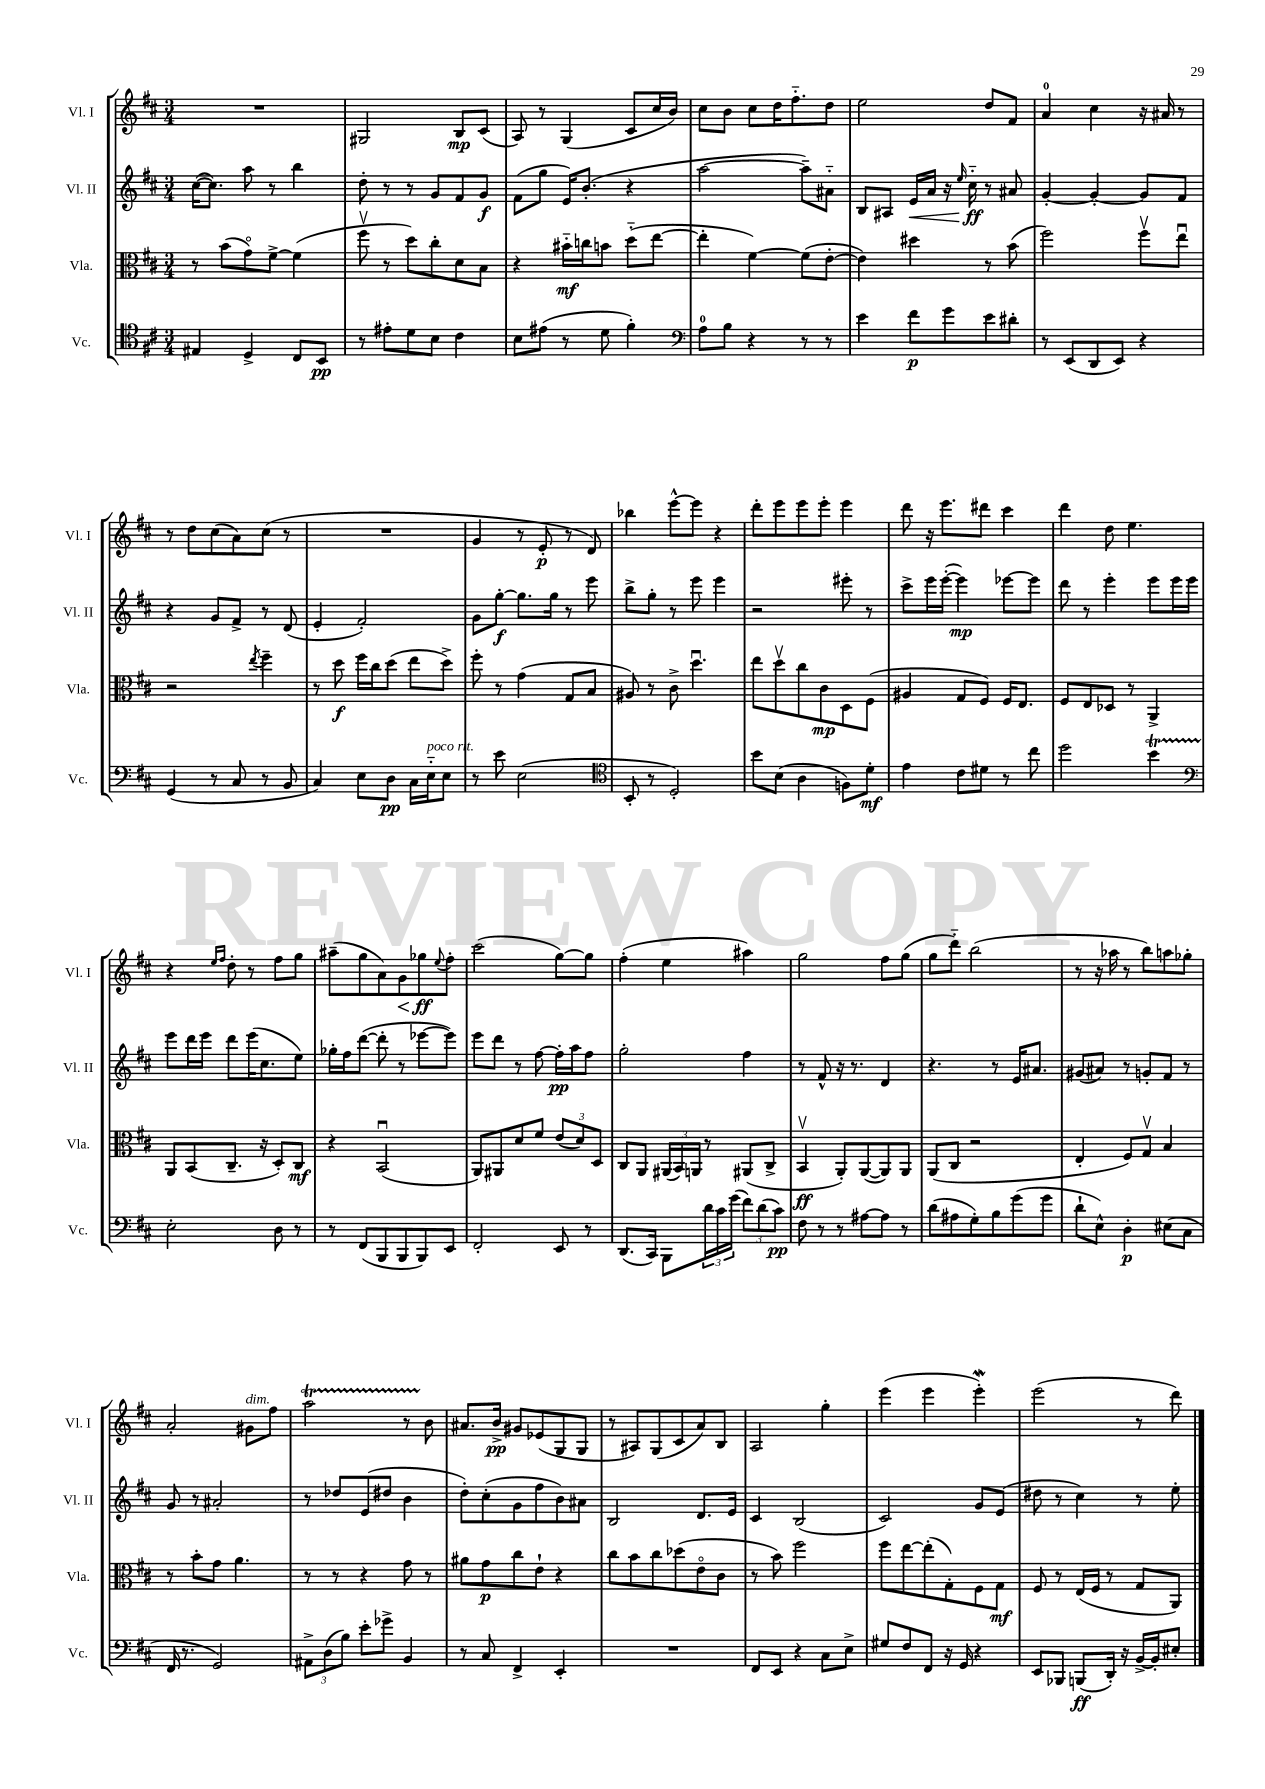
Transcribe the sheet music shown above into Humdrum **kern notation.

**kern	**dynam	**kern	**dynam	**kern	**dynam	**kern	**dynam
*part4	*part4	*part3	*part3	*part2	*part2	*part1	*part1
*staff4	*staff4	*staff3	*staff3	*staff2	*staff2	*staff1	*staff1
*I"Vc.	*	*I"Vla.	*	*I"Vl. II	*	*I"Vl. I	*
*I'Vc.	*	*I'Vla.	*	*I'Vl. II	*	*I'Vl. I	*
*clefC4	*	*clefC3	*	*clefG2	*	*clefG2	*
*k[f#c#]	*	*k[f#c#]	*	*k[f#c#]	*	*k[f#c#]	*
*M3/4	*	*M3/4	*	*M3/4	*	*M3/4	*
=6	=6	=6	=6	=6	=6	=6	=6
4E#X/	.	8r	.	([16cc#\KL	.	2.r	.
.	.	.	.	8.cc#\J])	.	.	.
.	.	(8b\L	.	.	.	.	.
4D^/	.	8g\)	.	8aa\	.	.	.
.	.	[8f#^\J	.	8r	.	.	.
8C#/L	.	(4f#\]	.	4bb\	.	.	.
8BB/J	pp	.	.	.	.	.	.
=7	=7	=7	=7	=7	=7	=7	=7
8r	.	8ff#v\	.	8dd'\	.	2G#X/	.
8e#X'\L	.	8r	.	8r	.	.	.
8d\	.	8dd\L)	.	8r	.	.	.
8B\J	.	8cc#'\	.	8g/L	.	.	.
4c#\	.	8d\	.	8f#/	.	8B/L	mp
.	.	8B\J	.	8g/J	f	(8c#/J	.
=8	=8	=8	=8	=8	=8	=8	=8
8B\L	.	4r	.	(8f#\L	.	8A/)	.
(8e#X\J	.	.	.	8gg\J	.	8r	.
8r	.	16b#X\LL	mf	16e/KL)	.	(4G/	.
.	.	16ccn\J	.	(8.b'/J	.	.	.
8d\	.	8bn\J	.	.	.	.	.
4f#'\)	.	(8dd\L	.	4r	.	8c#/L	.
.	.	[8ee\J	.	.	.	16cc#/L	.
.	.	.	.	.	.	16b/JJ)	.
=9	=9	=9	=9	=9	=9	=9	=9
*clefF4	*	*	*	*	*	*	*
8A\L	.	4ee'\]	.	[2aa\	.	8cc#\L	.
8B\J	.	.	.	.	.	8b\J	.
4r	.	[4f#\)	.	.	.	8cc#\L	.
.	.	.	.	.	.	16dd\K	.
.	.	.	.	.	.	8.ff#\	.
8r	.	(8f#\L]	.	8aa~\L])	.	.	.
8r	.	[8e'\J	.	8a#X\J	.	8dd\J	.
=10	=10	=10	=10	=10	=10	=10	=10
4e\	.	4e\])	.	8B/L	.	2ee\	.
.	.	.	.	8A#X/J	.	.	.
!	!	!	!	!	!LO:HP:b	!	!
8f#\L	p	4dd#X\	.	16e/LL	<	.	.
.	.	.	.	16a/JJ	.	.	.
8g\	.	.	.	16r	.	.	.
.	.	.	.	16qqee/	.	.	.
.	.	.	.	16cc#\	ff	.	.
8e\	.	8r	.	8r	[	8dd/L	.
8d#X'\J	.	(8b\	.	8a#X/	.	8f#/J	.
=11	=11	=11	=11	=11	=11	=11	=11
8r	.	2ff#\)	.	[4g'/	.	4a/	.
(8EE/L	.	.	.	.	.	.	.
8DD/	.	.	.	4g'/_	.	4cc#\	.
8EE/J)	.	.	.	.	.	.	.
4r	.	8ff#v\L	.	8g/L]	.	16r	.
.	.	.	.	.	.	16a#X/	.
.	.	8eeu\J	.	8f#/J	.	8r	.
!!LO:LB:g=z
=12	=12	=12	=12	=12	=12	=12	=12
(4GG/	.	2r	.	4r	.	8r	.
.	.	.	.	.	.	8dd\L	.
8r	.	.	.	8g/L	.	(8cc#\	.
8C#/	.	.	.	8f#^/J	.	8a\)	.
.	.	8qee/	.	.	.	.	.
8r	.	4ff#~\	.	8r	.	(8cc#\J	.
8BB/	.	.	.	(8d/	.	8r	.
=13	=13	=13	=13	=13	=13	=13	=13
4C#/)	.	8r	.	4e'/	.	2.r	.
.	.	8dd\	f	.	.	.	.
8E\L	.	16ff#\LL	.	2f#'/)	.	.	.
.	.	16cc#\J	.	.	.	.	.
8D\J	pp	(8dd\J	.	.	.	.	.
16C#\LL	.	8ee\L	.	.	.	.	.
!LO:TX:a:i:t=poco rit.	!	!	!	!	!	!	!
16E\J	.	.	.	.	.	.	.
8E\J	.	8dd^\J)	.	.	.	.	.
=14	=14	=14	=14	=14	=14	=14	=14
8r	.	8ff#'\	.	8g\L	.	4g/	.
8e\	.	8r	.	[8gg'\J	f	.	.
(2E\	.	(4g\	.	8.gg\L]	.	8r	.
.	.	.	.	.	.	8e'/	p
.	.	.	.	16gg\Jk	.	.	.
.	.	8G/L	.	8r	.	8r	.
.	.	8B/J	.	8eee\	.	8d/)	.
=15	=15	=15	=15	=15	=15	=15	=15
*clefC4	*	*	*	*	*	*	*
8BB'/	.	8A#X/)	.	8bb^\L	.	4bb-X\	.
8r	.	8r	.	8gg'\J	.	.	.
2D'/)	.	8c#^\	.	8r	.	[8eee^^\L	.
.	.	4.ddu\	.	8eee\	.	8eee\J]	.
.	.	.	.	4eee\	.	4r	.
=16	=16	=16	=16	=16	=16	=16	=16
8b\L	.	8ee\L	.	2r	.	8ddd'\L	.
(8B\J	.	8ddv\	.	.	.	8eee\	.
4A\	.	8cc#\	.	.	.	8eee\	.
.	.	8c#\	mp	.	.	8eee'\J	.
8Fn\L)	.	8D\	.	8eee#X'\	.	4eee\	.
8d'\J	mf	(8F#\J	.	8r	.	.	.
=17	=17	=17	=17	=17	=17	=17	=17
4e\	.	4A#X/	.	8ccc#^\L	.	8ddd\	.
.	.	.	.	16eee\L	.	16r	.
.	.	.	.	([16eee'\JJ	.	8.eee\L	.
8c#\L	.	8G/L	.	4eee\])	mp	.	.
8d#X\J	.	8F#/J)	.	.	.	8ddd#X\J	.
8r	.	16F#/KL	.	[8eee-X\L	.	4ccc#\	.
.	.	8.E/J	.	.	.	.	.
8cc#\	.	.	.	8eee-\J]	.	.	.
=18	=18	=18	=18	=18	=18	=18	=18
2dd\	.	8F#/L	.	8ddd\	.	4ddd\	.
.	.	8E/	.	8r	.	.	.
.	.	8D-X/J	.	4eee'\	.	8dd\	.
.	.	8r	.	.	.	4.ee\	.
4bT\	.	4AA^/	.	8eee\L	.	.	.
.	.	.	.	16eee\L	.	.	.
.	.	.	.	16eee\JJ	.	.	.
!!LO:LB:g=z
=19	=19	=19	=19	=19	=19	=19	=19
*clefF4	*	*	*	*	*	*	*
2E'\	.	8AA/L	.	8eee\L	.	4r	.
.	.	(8BB/	.	16ddd\L	.	.	.
.	.	.	.	16eee\JJ	.	.	.
.	.	.	.	.	.	16qqee/LL	.
.	.	.	.	.	.	16qqff#/JJ	.
.	.	8.C#~/J	.	8ddd\L	.	8dd'\	.
.	.	.	.	(16eee\K	.	8r	.
.	.	16r	.	8.cc#\	.	.	.
8D\	.	8D'/L)	.	.	.	8ff#\L	.
8r	.	8C#/J	mf	8ee\J)	.	8gg\J	.
=20	=20	=20	=20	=20	=20	=20	=20
8r	.	4r	.	16gg-X'\LL	.	(8aa#X~\L	.
.	.	.	.	16ff#\J	.	.	.
(8FF#/L	.	.	.	([8ddd\J	.	8gg\	.
8BBB/	.	(2BBu/	.	8ddd'\]	.	8a\)	.
!	!	!	!	!	!	!	!LO:HP:b
8BBB/	.	.	.	8r	.	8g\	<
8BBB/)	.	.	.	[8eee-X\L	.	8gg-X\	ff
.	.	.	.	.	.	8qqee/	.
8EE/J	.	.	.	8eee-\J])	.	8ff#'\J	[
=21	=21	=21	=21	=21	=21	=21	=21
2FF#'/	.	8AA/L)	.	8eee\L	.	(2ccc#\	.
.	.	8AA#X/	.	8ddd\J	.	.	.
.	.	8d/	.	8r	.	.	.
.	.	8f#/J	.	[8ff#\	.	.	.
8EE/	.	(12e/L	.	16ff#'\LL]	pp	[8gg\L)	.
.	.	.	.	16aa\J	.	.	.
.	.	12d/)	.	.	.	.	.
8r	.	.	.	8ff#\J	.	8gg\J]	.
.	.	12D/J	.	.	.	.	.
=22	=22	=22	=22	=22	=22	=22	=22
(8.DD/L	.	8C#/L	.	2gg'\	.	(4ff#'\	.
.	.	8AA/J	.	.	.	.	.
16CC#/Jk)	.	.	.	.	.	.	.
8BBB\L	.	(24AA#X/LL	.	.	.	4ee\	.
.	.	24BB/)	.	.	.	.	.
.	.	24AAn/JJ	.	.	.	.	.
24d\L	.	8r	.	.	.	.	.
24c#\	.	.	.	.	.	.	.
(24g\JJ	.	.	.	.	.	.	.
12f#\L)	.	(8AA#X/L	.	4ff#\	.	4aa#X\)	.
(12d\	.	.	.	.	.	.	.
.	.	8C#^/J	.	.	.	.	.
12c#\J)	pp	.	.	.	.	.	.
=23	=23	=23	=23	=23	=23	=23	=23
8F#\	.	4BBv/	ff	8r	.	2gg\	.
8r	.	.	.	8f#^^/	.	.	.
8r	.	8AA'/L)	.	16r	.	.	.
.	.	.	.	8.r	.	.	.
[8A#X\L	.	([8AA/	.	.	.	.	.
8A#\J]	.	8AA/])	.	4d/	.	8ff#\L	.
8r	.	8AA/J	.	.	.	(8gg\J	.
=24	=24	=24	=24	=24	=24	=24	=24
(8d\L	.	(8AA/L	.	4.r	.	8gg\L	.
8A#X\	.	8C#/J	.	.	.	8ddd\J)	.
8G'\)	.	2r	.	.	.	(2bb\	.
8B\	.	.	.	8r	.	.	.
(8g\	.	.	.	16e/KL	.	.	.
.	.	.	.	8.a#X/J	.	.	.
8g\J	.	.	.	.	.	.	.
=25	=25	=25	=25	=25	=25	=25	=25
8d`\L	.	4E'/	.	(8g#X/L	.	8r	.
8E^^\J)	.	.	.	8a#X/J)	.	16r	.
.	.	.	.	.	.	16aa-X\	.
4D'\	p	8F#/L)	.	8r	.	8r	.
.	.	8Gv/J	.	8gn'/L	.	8bb\L)	.
(8E#X\L	.	4B/	.	8f#/J	.	8aan\	.
8C#\J	.	.	.	8r	.	8gg-X'\J	.
!!LO:LB:g=z
=26	=26	=26	=26	=26	=26	=26	=26
16FF#/	.	8r	.	8g/	.	2a'/	.
8.r	.	.	.	.	.	.	.
.	.	8b'\L	.	8r	.	.	.
2GG/)	.	8g\J	.	2a#X'/	.	.	.
.	.	4.a\	.	.	.	.	.
!	!	!	!	!	!	!LO:TX:a:i:t=dim.	!
.	.	.	.	.	.	8g#X\L	.
.	.	.	.	.	.	8ff#\J	.
=27	=27	=27	=27	=27	=27	=27	=27
12AA#X^\L	.	8r	.	8r	.	2aaT\	.
(12D\	.	.	.	.	.	.	.
.	.	8r	.	8dd-X/L	.	.	.
12B\J)	.	.	.	.	.	.	.
8e'\L	.	4r	.	(8e/	.	.	.
8g-X^\J	.	.	.	8dd#X/J	.	.	.
4BB/	.	8g\	.	4b\	.	8r	.
.	.	8r	.	.	.	8b\	.
=28	=28	=28	=28	=28	=28	=28	=28
8r	.	8a#X\L	.	8dd'\L)	.	8.a#X/L	.
8C#/	.	8g\	p	(8cc#'\	.	.	.
.	.	.	.	.	.	16b^/Jk	pp
4FF#^/	.	8cc#\	.	8g\	.	8g#X/L	.
.	.	8e`\J	.	8ff#\	.	(8e-X/	.
4EE'/	.	4r	.	8b\)	.	8G/	.
.	.	.	.	8a#X\J	.	8G/J	.
=29	=29	=29	=29	=29	=29	=29	=29
2.r	.	8cc#\L	.	2B/	.	8r	.
.	.	8b\	.	.	.	8A#X/L)	.
.	.	8cc#\	.	.	.	(8G/	.
.	.	(8dd-X\	.	.	.	8c#/	.
.	.	8e\	.	8.d/L	.	8a/)	.
.	.	8c#\J	.	.	.	8B/J	.
.	.	.	.	16e/Jk	.	.	.
=30	=30	=30	=30	=30	=30	=30	=30
8FF#/L	.	8r	.	4c#/	.	2A/	.
8EE/J	.	8b\)	.	.	.	.	.
4r	.	2ff#\	.	(2B/	.	.	.
8C#\L	.	.	.	.	.	4gg'\	.
8E^\J	.	.	.	.	.	.	.
=31	=31	=31	=31	=31	=31	=31	=31
8G#X/L	.	8ff#\L	.	2c#/)	.	(4eee\	.
8F#/	.	[8ee\	.	.	.	.	.
8FF#/J	.	(8ee'\]	.	.	.	4eee\	.
16r	.	8G'\)	.	.	.	.	.
16GG/	.	.	.	.	.	.	.
4r	.	8F#\	.	8g/L	.	4eeeW'\)	.
.	.	8G\J	mf	(8e/J	.	.	.
=32	=32	=32	=32	=32	=32	=32	=32
8EE/L	.	8F#/	.	8dd#X\	.	(2eee\	.
8BBB-X/J	.	8r	.	8r	.	.	.
(8BBBn/L	ff	(16E/LL	.	4cc#\)	.	.	.
.	.	16F#/JJ	.	.	.	.	.
16DD'/Jk)	.	8r	.	.	.	.	.
16r	.	.	.	.	.	.	.
[16BB^/LL	.	8G/L	.	8r	.	8r	.
16BB'/J]	.	.	.	.	.	.	.
8E#X'/J	.	8AA/J)	.	8ee'\	.	8ddd\)	.
==	==	==	==	==	==	==	==
*-	*-	*-	*-	*-	*-	*-	*-
